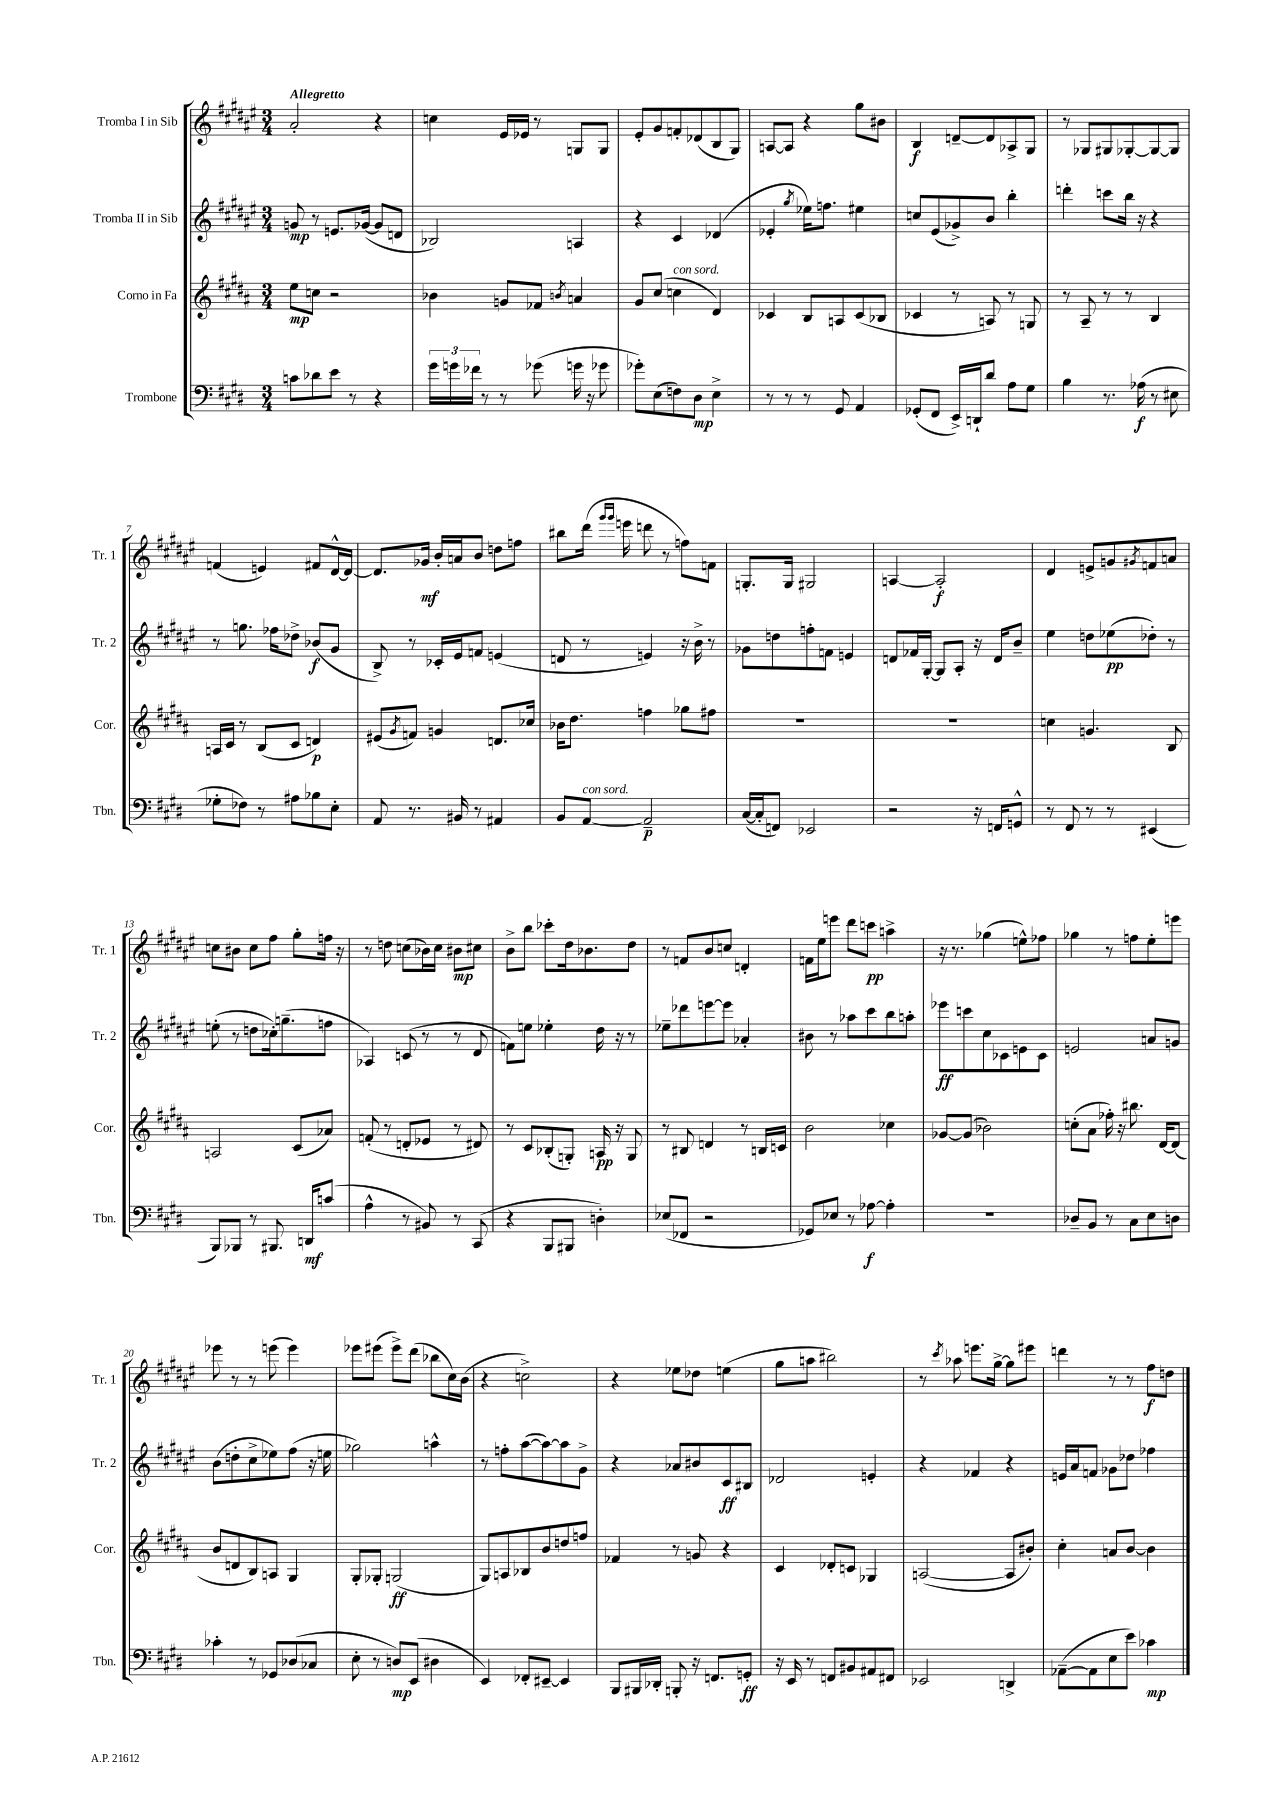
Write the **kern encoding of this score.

**kern	**kern	**kern	**kern
*staff4	*staff3	*staff2	*staff1
*clefF4	*clefG2	*clefG2	*clefG2
*k[f#c#g#d#]	*k[f#c#g#d#a#]	*k[f#c#g#d#a#e#]	*k[f#c#g#d#a#e#]
*M3/4	*M3/4	*M3/4	*M3/4
8c	8ee	8g	2a#'
8d-	8cc	8r	.
8e	2r	8.e	.
8r	.	.	.
.	.	([16g-	.
4r	.	8g-]	4r
.	.	8d	.
=	=	=	=
24g#	4b-	2B-)	4cc
24g	.	.	.
24f-	.	.	.
8r	.	.	.
8r	8g	.	16e#
.	.	.	16e-
(8g-	8f-	.	8r
.	8qb	.	.
16g	4a	4A	8G
16r	.	.	.
8g-	.	.	8G
=	=	=	=
8g-')	8g#	4r	8e#'
(8E	(8cc#	.	8g#
8F)	4cc	4c#	8f'
8D#	.	.	(8d-
4E^	4d#)	(4d-	8B
.	.	.	8G#)
=	=	=	=
8r	4c-	4e-'	[8A
8r	.	.	8A]
.	.	8qgg#	.
8r	8B	16ee-)	4r
.	.	8.ff	.
8GG#	8A	.	.
4AA	(8c-	4ee#	8gg#
.	8B-	.	8b#
=	=	=	=
(8GG-'	4c-	8cc	4B
8FF#	.	(8e#	.
16EE^)	8r	8g-^)	[8d~
16DD`	.	.	.
8d#	8A)	8b	8d]
8A	8r	4bb'	8A-^
8G#	8G	.	8G#
=	=	=	=
4B	8r	4ddd'	8r
.	8A#~	.	8G-
8.r	8r	8ccc	8G#
.	8r	16bb	[8G-'
(16A-	.	16r	.
8r	4B	4r	8G-_
8E#	.	.	8G-]
=	=	=	=
8G-'	16A	8r	(4f
.	16c#	.	.
8F-)	8r	8.gg	.
8r	(8B	.	4e)
.	.	16ff-	.
8A#	8c#	8dd-^	.
8B-	4d)	(8b-	8f#
8E'	.	8g#	[16d#^^
.	.	.	16d#_
=	=	=	=
8AA	(8e#	8B^)	8.d#]
.	8qg#	.	.
8.r	8f)	8r	.
.	.	.	16g-
.	4g	16c-'	16b'
16BB#	.	16e#	16a
8r	.	8f	8b
4AA#	8.d	(4e	8dd
.	.	.	8ff
.	16cc-	.	.
=	=	=	=
8BB	16b-	8d	8bb#
.	8.dd#	.	.
[8AA	.	8r	(16ddd#
.	.	.	16qqggg#
.	.	.	16qqggg#
.	.	.	16eee
2AA~]	4ff	4e)	8ddd
.	.	.	8r
.	8gg-	16r	8ff)
.	.	16b^	.
.	8ff#	8r	8f
=	=	=	=
([16C#	2.r	8g-	8.G'
16C#']	.	.	.
8FF)	.	8dd	.
.	.	.	16G
2EE-	.	8ff'	2G#
.	.	8f	.
.	.	4e	.
=	=	=	=
2r	2.r	8d	[4A
.	.	16f-	.
.	.	[16G#'	.
.	.	8G#]	2A']
.	.	8A#'	.
16r	.	16r	.
16FF	.	16d	.
8GG^^	.	8b~	.
=	=	=	=
8r	4cc	4ee#	4d#
8FF#	.	.	.
8r	4.g	8dd	8e^
8r	.	(8ee-	8g
.	.	.	8qg#
(4EE#	.	8dd-')	8f
.	8B	8r	8a
=	=	=	=
8BBB)	2A	(8ee'	8cc
8BBB-	.	8r	8b#
8r	.	8dd	8cc
8.BBB#	.	16cc-')	8ff#
.	.	(8.gg~	.
.	(8c#	.	8gg#'
16DD	.	.	.
(8c	8a-)	8ff	16ff
.	.	.	16r
=	=	=	=
4A^^	(8f'	4A-)	8r
.	8r	.	8dd
8r	8d'	(8c	(8cc
8BB#)	8e-	8r	16b-)
.	.	.	16cc
8r	8r	8r	8b#
(8CC#	8d#)	8d#	8cc#
=	=	=	=
4r	8r	8f)	8b^
.	8c#	8ee	8bb
8BBB	(8B-'	4ee-'	8ccc-'
8BBB#	8G')	.	16dd#
.	.	.	8.b-
4D')	16A	16dd#	.
.	16r	16r	.
.	8G	8r	8dd#
=	=	=	=
(8E-	8r	8ee-~	8r
8FF-	8B#	8ddd-	8f
2r	4d	[8eee	8b
.	.	8eee]	8cc
.	8r	4a-'	4d'
.	16B	.	.
.	16c	.	.
=	=	=	=
8GG-)	2b	8b#	16f
.	.	.	16ee#
8E-	.	8r	8eee
8r	.	8aa-	8ddd#
[8A-	.	8ccc#	8ccc
4A-']	4cc-	8bb	4aa^
.	.	8aa'	.
=	=	=	=
2.r	[8g-	8eee-	16r
.	.	.	8.r
.	(8g-]	8ccc	.
.	2b-)	8cc#	(4gg-
.	.	8c-	.
.	.	8e	8ee^^)
.	.	8c-	8ff-
=	=	=	=
8D-~	(8cc'	2e	4gg-
8BB	8a#	.	.
8r	16ff-')	.	8r
.	16r	.	.
8C#	8.bb#	.	8ff
8E	.	8a	8ee#'
.	[16d#	.	.
8D	(8d#]	8g	8eee
=	=	=	=
4c-'	8b	(8b	8eee-
.	8d	8dd'	8r
8r	8B)	8cc#^	8r
8GG-	8A	8ee-)	(8eee
(8D-	4G#	(8ff#	4eee)
8C-	.	16r	.
.	.	16ee	.
=	=	=	=
8E'	8G#'	2gg-)	8eee-
8r	8G-'	.	(8eee#
8D)	(2G	.	8eee#^)
(8EE	.	.	(8ddd#
4D#	.	4aa^^	8bb-
.	.	.	16cc#)
.	.	.	(16b
=	=	=	=
4EE)	8G#)	8r	4r
.	8A	8ff'	.
8FF-'	8B-	([8aa#	2cc^)
[8EE#~	8b	8aa#_)	.
4EE#]	8dd	8aa#]	.
.	8ff	8g#^	.
=	=	=	=
8BBB	4f-	4r	4r
16BBB#	.	.	.
16DD-'	.	.	.
8BBB'	8r	8a-	8ee-
16r	8g	8b#	8dd-
8.FF	.	.	.
.	4r	8c#	(4ee
8GG'	.	8B#	.
=	=	=	=
16r	4c#	2d-	8gg#
16EE	.	.	.
8r	.	.	8aa
8FF	8d-'	.	2bb#)
8BB#	8c	.	.
8AA#	4G-	4e'	.
8FF#	.	.	.
=	=	=	=
2EE-	([2A	4r	8r
.	.	.	8qccc#
.	.	.	8aa-
.	.	4f-	8.eee
.	.	.	[16gg#^
4DD^	8A]	4r	8gg#]
.	8b#')	.	8eee#
=	=	=	=
([8AA-~	4cc#'	16e	4ddd
.	.	16a#	.
8AA-]	.	8f	.
8E	8a	8g-	8r
8e)	[8b	8dd-	8r
4c-	4b]	4ff-	8ff#
.	.	.	8dd
==	==	==	==
*-	*-	*-	*-
